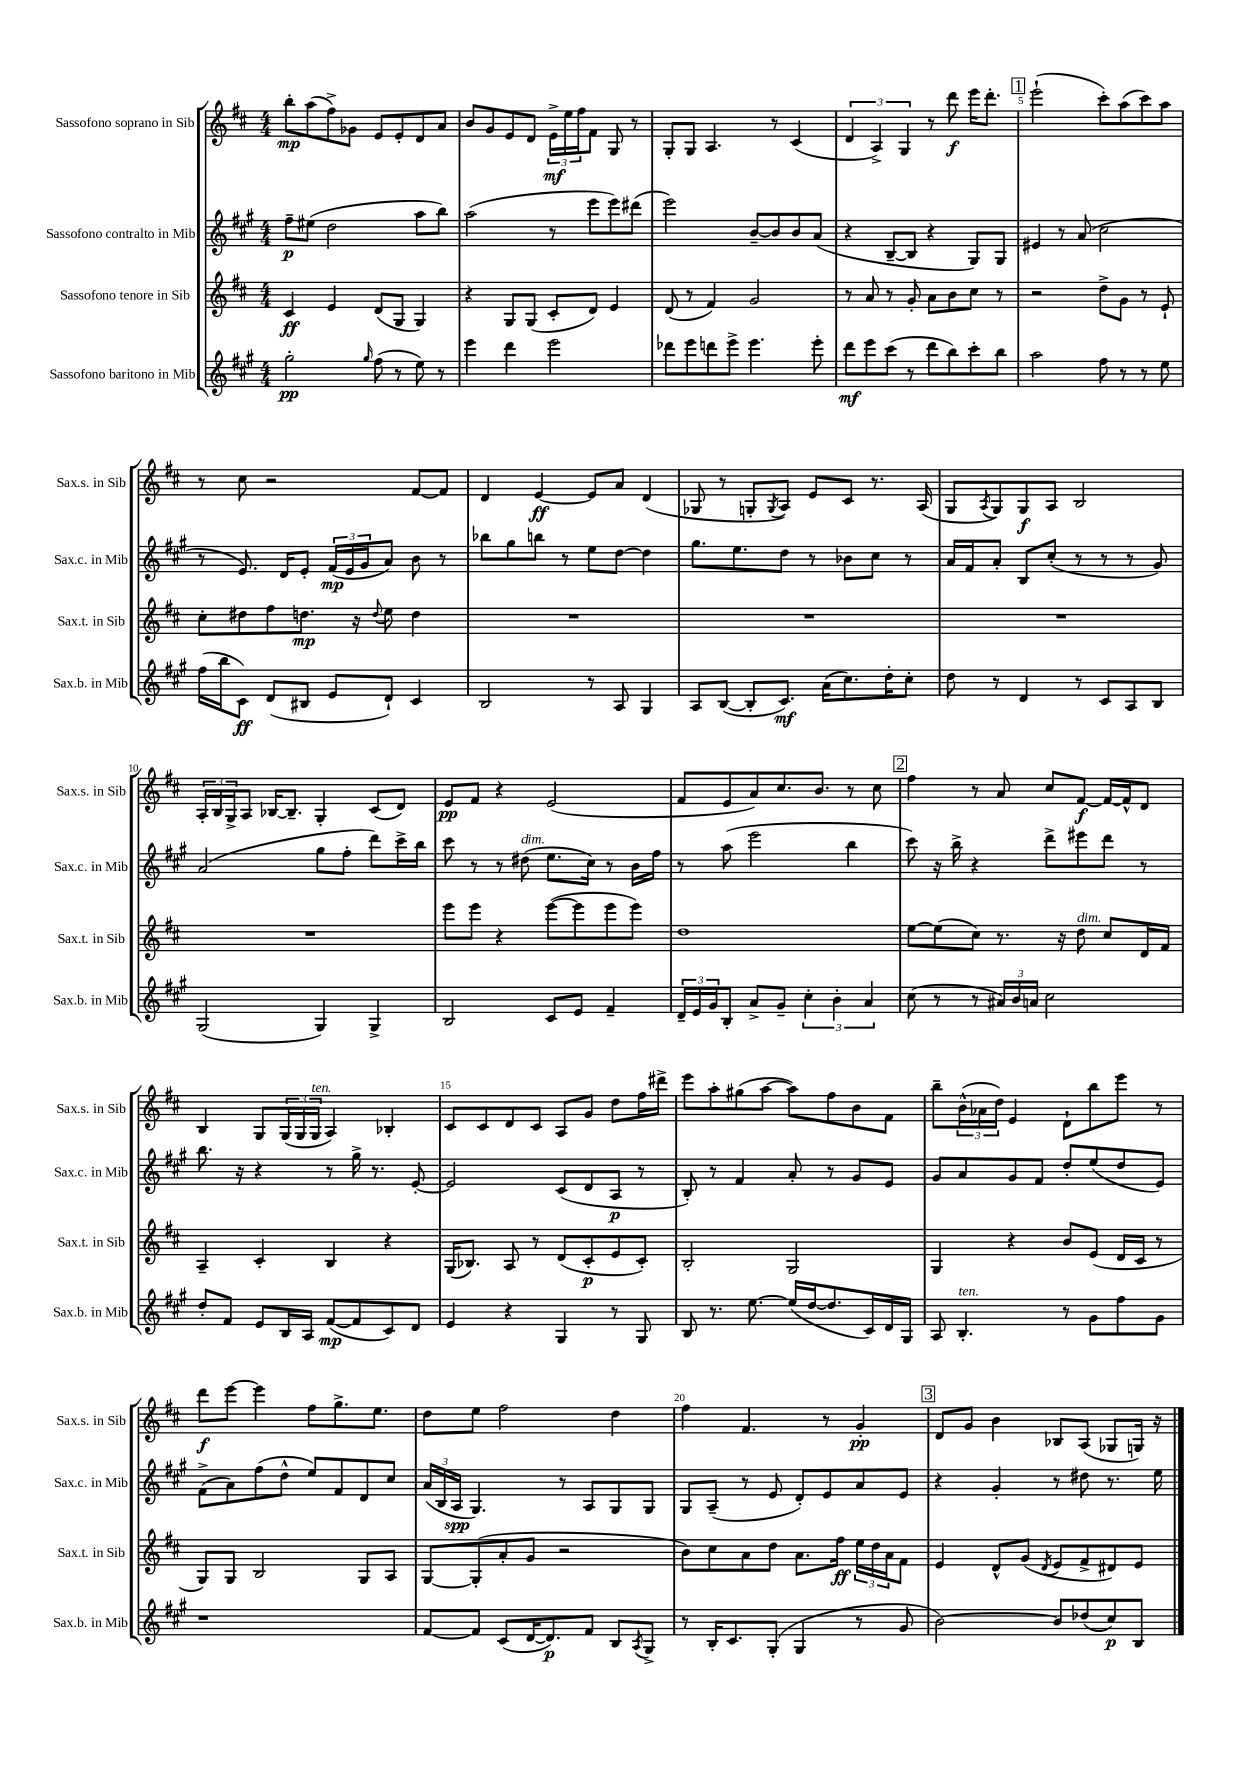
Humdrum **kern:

**kern	**kern	**kern	**kern
*staff4	*staff3	*staff2	*staff1
*clefG2	*clefG2	*clefG2	*clefG2
*k[f#c#g#]	*k[f#c#]	*k[f#c#g#]	*k[f#c#]
*M4/4	*M4/4	*M4/4	*M4/4
2gg#'	4c#	8ff#~	8bb'
.	.	(8ee#	(8aa
.	4e	2dd	8ff#^)
.	.	.	8g-
16qqgg#	.	.	.
(8ff#	(8d	.	8e
8r	8G	.	8e'
8ee)	4G)	8aa	8d
8r	.	8bb)	8a
=	=	=	=
4eee	4r	(2aa	8b
.	.	.	8g
4ddd	8G	.	8e
.	(8G	.	8d
2eee	8c#'	8r	24e^
.	.	.	24ee
.	.	.	24ff#
.	8d)	8eee	8f#
.	4e	8eee)	8G
.	.	(8ddd#	8r
=	=	=	=
8ddd-	(8d	2eee)	8G'
8eee	8r	.	8G
8ddd	4f#)	.	4.A
8eee^	.	.	.
4.eee	2g	[8b~	.
.	.	8b]	8r
.	.	8b	(4c#
8eee'	.	(8a	.
=	=	=	=
8ddd	8r	4r	6d
8eee	8a	.	.
.	.	.	6A^)
(8ccc#	8r	[8B~	.
.	.	.	6G
8r	8g'	8B]	.
8ddd	8a	4r	8r
8bb)	8b	.	8ddd
8ccc#'	8cc#	8G#)	16eee
.	.	.	8.ddd'
8bb	8r	8G#	.
=	=	=	=
2aa	2r	4e#	(2eee`
.	.	8r	.
.	.	(8a	.
8ff#	8dd^	2cc#	8ccc#')
8r	8g	.	(8aa
8r	8r	.	8ccc#)
8ee	8e`	.	8aa
=	=	=	=
(16ff#	8cc#'	8r	8r
16bb	.	.	.
8c#)	8dd#	8.e)	8cc#
(8d	8ff#	.	2r
.	.	16d	.
8B#	8.dd	8e'	.
8e	.	(24f#	.
.	.	24e	.
.	16r	.	.
.	.	24g#	.
.	8qqdd	.	.
8d`)	8ee	8a)	.
4c#	4dd	8b	[8f#
.	.	8r	8f#]
=	=	=	=
2B	1r	8bb-	4d
.	.	8gg#	.
.	.	8bb	[4e
.	.	8r	.
8r	.	8ee	8e]
8A	.	[8dd	8a
4G#	.	4dd]	(4d
=	=	=	=
8A	1r	8.gg#	8G-
([8B	.	.	8r
.	.	8.ee	.
8B']	.	.	8G'
.	.	.	8qG
8.c#)	.	8dd	8A)
.	.	8r	8e
(16a	.	.	.
8.cc#)	.	8b-	8c#
.	.	8cc#	8.r
16dd'	.	.	.
8cc#'	.	8r	.
.	.	.	(16A
=	=	=	=
8dd	1r	16a	8G
.	.	16f#	.
.	.	.	8qA
8r	.	8a'	8G)
4d	.	8B	8G
.	.	(8cc#'	8A
8r	.	8r	2B
8c#	.	8r	.
8A	.	8r	.
8B	.	8g#)	.
=	=	=	=
(2G#	1r	(2a	24A'
.	.	.	24B
.	.	.	24G^
.	.	.	8A
.	.	.	[16B-
.	.	.	8.B-~]
4G#)	.	8gg#	4G'
.	.	8ff#'	.
4G#^	.	8ddd)	(8c#
.	.	16ccc#^	8d)
.	.	16bb	.
=	=	=	=
2B	8eee	8ccc#	8e
.	8eee	8r	8f#
.	4r	8r	4r
.	.	(8dd#	.
8c#	([8eee	8.ee	(2e
8e	8eee]	.	.
.	.	16cc#)	.
4f#~	8eee	8r	.
.	8eee)	16b	.
.	.	16ff#	.
=	=	=	=
24d~	1dd	8r	8f#
24e	.	.	.
24g#	.	.	.
8B'	.	(8aa	8e
8a^	.	2eee	8a)
8g#~	.	.	8.cc#
6cc#'	.	.	.
.	.	.	8.b
6b'	.	.	.
.	.	4bb	8r
6a	.	.	.
.	.	.	8cc#
=	=	=	=
(8cc#	[8ee	8ccc#)	4ff#
8r	(8ee]	16r	.
.	.	16bb^	.
8r	8cc#)	4r	8r
24a#)	8.r	.	8a
24b	.	.	.
24a	.	.	.
2cc#	.	8ddd^	8cc#
.	16r	.	.
.	8dd	8eee#	[8f#
.	8cc#	8ddd	16f#_
.	.	.	16f#^^]
.	16d	8r	8d
.	16f#	.	.
=	=	=	=
8dd'	4A~	8.bb	4B
8f#	.	.	.
.	.	16r	.
8e	4c#'	4r	8G
16B	.	.	(24G
.	.	.	24G
16A	.	.	.
.	.	.	24G
([8f#	4B	8r	4A)
8f#]	.	16gg#^	.
.	.	8.r	.
8c#)	4r	.	4B-'
8d	.	[8e'	.
=	=	=	=
4e	(16G	2e]	8c#
.	8.B-)	.	.
.	.	.	8c#
4r	8A	.	8d
.	8r	.	8c#
4G#	(8d	(8c#	8A
.	8c#'	8d	8g
8r	8e	8A	8dd
8G#	8c#')	8r	16ff#
.	.	.	16ddd#^
=	=	=	=
8B	2B'	8B')	8eee
8.r	.	8r	8aa'
.	.	4f#	(8gg#
[8.ee	.	.	.
.	.	.	[8aa
(16ee]	2G	8a'	8aa])
[16dd	.	.	.
8.dd]	.	8r	8ff#
.	.	8g#	8b
16c#)	.	.	.
16d	.	8e	8f#
16G#	.	.	.
=	=	=	=
8A	4G	8g#	8bb~
4.B'	.	8a	(24b^^
.	.	.	24a-
.	.	.	24dd)
.	4r	8g#	4e
.	.	8f#	.
8r	8b	8dd'	8d`
8g#	(8e	(8ee	8bb
8ff#	16d	8dd	8eee
.	16c#	.	.
8g#	8r	8e)	8r
=	=	=	=
1r	8G)	(8f#^	8ddd
.	8G	8a)	[8eee
.	2B	(8ff#	4eee]
.	.	8dd^^	.
.	.	8ee)	8ff#
.	.	8f#	8.gg^
.	8G	8d	.
.	.	.	8.ee
.	8A	8cc#	.
=	=	=	=
[8f#	[8G	(24a	8dd
.	.	24B	.
.	.	24A	.
8f#]	(8G']	4.G#)	8ee
(8c#	8a'	.	2ff#
[16d	8g	.	.
8.d])	.	.	.
.	2r	8r	.
8f#	.	8A	.
8B	.	8G#	4dd
8qA	.	.	.
8G#^	.	8G#	.
=	=	=	=
8r	8b)	8G#	4ff#
16B'	8cc#	(8A~	.
8.c#	.	.	.
.	8a	8r	4.f#
(8G#'	8dd	8e	.
4G#	8.a	8d')	.
.	.	8e	8r
.	16ff#	.	.
8r	24ee	8a	4g'
.	24dd	.	.
.	24a	.	.
8g#	8f#	8e	.
=	=	=	=
[2b)	4e	4r	8d
.	.	.	8g
.	8d^^	4g#'	4b
.	(8g	.	.
.	8qd	.	.
8b]	8e	8r	8B-
(8dd-	8f#^	8dd#	(8A
8cc#)	8d#)	8.r	8G-
8B	8e	.	16G)
.	.	16ee	16r
==	==	==	==
*-	*-	*-	*-
